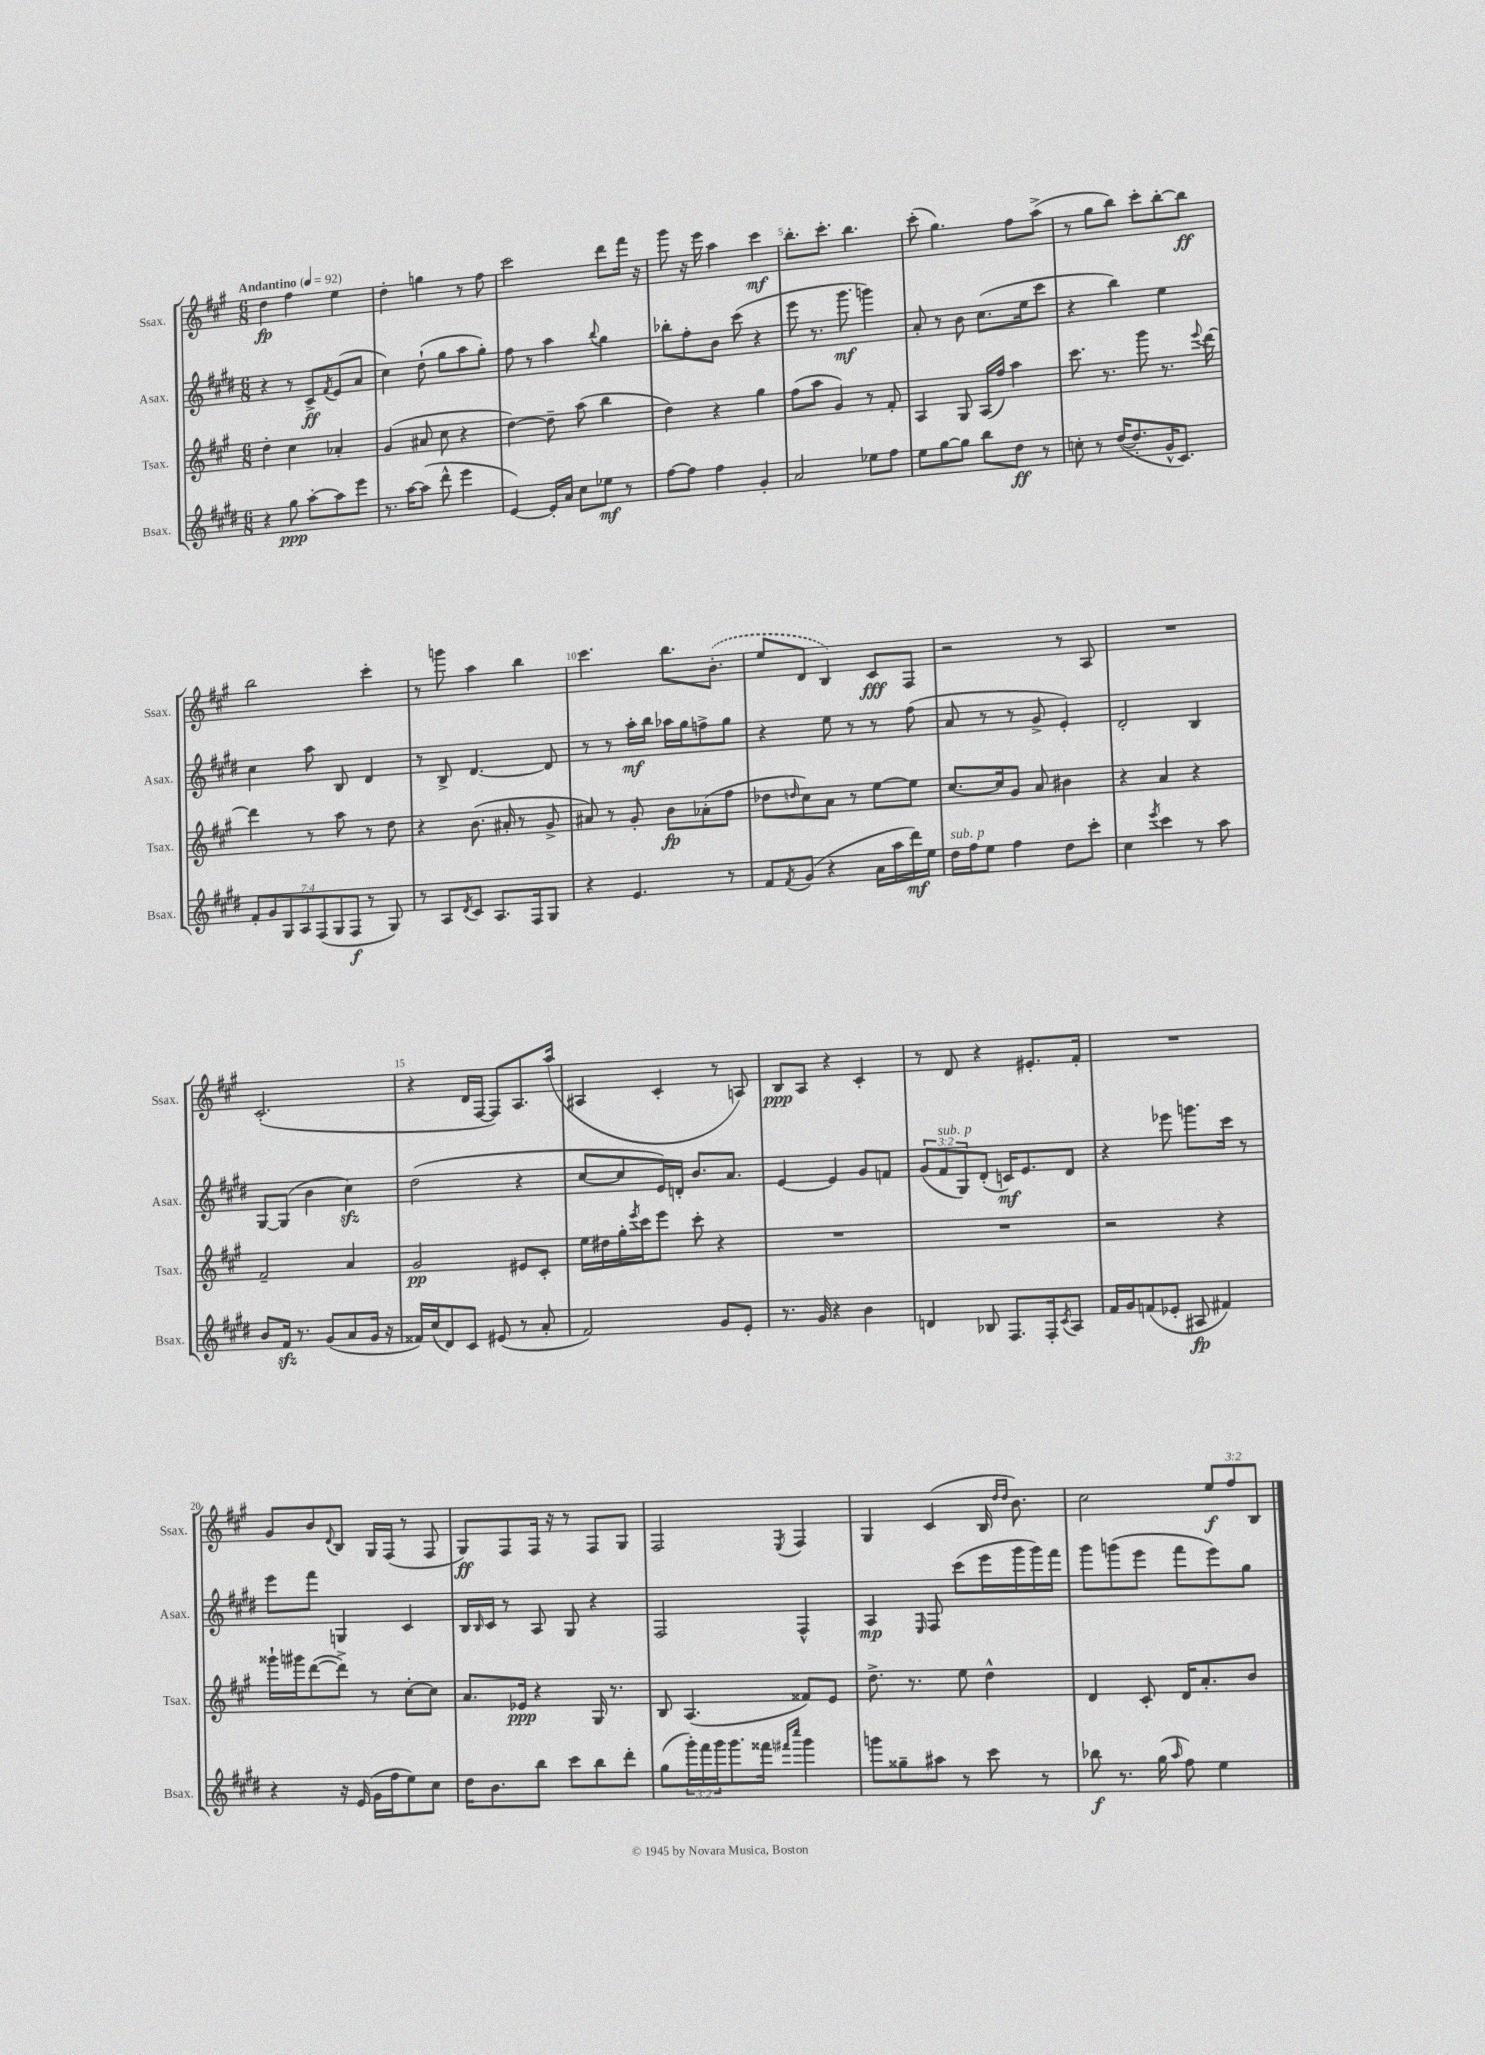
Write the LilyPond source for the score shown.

<<
\new StaffGroup <<
\new Staff = "s0" \with { instrumentName = "Ssax." shortInstrumentName = "Ssax." } {
    \clef treble \key a \major \numericTimeSignature \time 6/8 \override Staff.TupletNumber.text = #tuplet-number::calc-fraction-text \tempo "Andantino" 4 = 92
    d''4\fp fis''4 e''4 |
    d''4-. g''4 r8 fis''8 |
    cis'''2 d'''8 fis'''16 r16 |
    gis'''8 r16 e'''16 a''4 cis'''4\mf |
    b''8.-. cis'''8.-. b''4. |
    cis'''8-.( gis''4.) fis''8 a''8->( |
    r8 gis''8 b''8) cis'''8-. b''8~-. b''8\ff |
    b''2 cis'''4-. |
    r8 g'''8 a''4 b''4 |
    cis'''4. b''8. \once \slurDashed b'8.-.( |
    e''8 d'8 b4) cis'8\fff fis8 |
    r2 r8 a8 |
    R2. |
    cis'2.-.( |
    r4 d'16 fis16~ fis8) a8. a''16( |
    ais4 cis'4-. r8 a8) |
    b8\ppp a8 r4 cis'4-. |
    r8 d'8 r4 eis'8.-. fis'16-. |
    R2. |
    gis'8 b'8 \appoggiatura { d'8 } b8 gis16 fis16( r8 fis8 |
    gis8\ff) fis8 fis16 r16 r8 fis8 gis8 |
    fis2 \acciaccatura { e8 } fis4 |
    gis4 cis'4( b16 \grace { d''16 d''16 } b'8.) |
    cis''2 \tuplet 3/2 { e''8\f fis''8 b8 } \bar "|." |
}
\new Staff = "s1" \with { instrumentName = "Asax." shortInstrumentName = "Asax." } {
    \clef treble \key e \major \numericTimeSignature \time 6/8 \override Staff.TupletNumber.text = #tuplet-number::calc-fraction-text
    r4 r8 cis'8->\ff \acciaccatura { fis'8 } e'8( a'8 |
    cis''4) dis''8-!( gis''8 a''8 gis''8-.) |
    fis''8 r8 a''4 \appoggiatura { b''8 } gis''4 |
    bes''8-. fis''8-. b'8 cis'''8( r4 |
    e'''8 r8. gis'''8.\mf g'''4) |
    a'8-. r8 b'8 cis''8.( e''16 cis'''8 |
    r4 b''4) e''4 |
    cis''4 a''8 b8 dis'4 |
    r8 b8-> dis'4.~ dis'8 |
    r8 r8 a''16-.\mf b''16 aes''16 gis''16 f''8-> gis''8 |
    r4 e''8 r8 r8 fis''8( |
    a'8 r8 r8 gis'8-> e'4-.) |
    dis'2-. b4 |
    gis8~ gis8( b'4 cis''4\sfz) |
    dis''2( r4 |
    cis''8~ cis''8 e'16) d'16-. b'8. a'8. |
    e'4~ e'4 gis'8 f'8 |
    \tuplet 3/2 { gis'8( fis'8^\markup { \italic "sub. p" } gis8) } dis'8-.( c'16\mf) e'8. dis'8 |
    r4 ees'''8 g'''8. cis'''16 r8 |
    e'''8 fis'''8 g4 cis'4 |
    b16 \grace { b16 } cis'16 r8 a8 gis8 r4 |
    fis2 fis4-^ |
    a4\mp \grace { e16 } fis8 cis'''8( e'''16 gis'''16 gis'''16) fis'''16 |
    gis'''8 g'''8( e'''8 fis'''8 e'''8) gis''8 \bar "|." |
}
\new Staff = "s2" \with { instrumentName = "Tsax." shortInstrumentName = "Tsax." } {
    \clef treble \key a \major \numericTimeSignature \time 6/8
    d''4-. cis''4 aes'4-. |
    gis'4( ais'8 cis''8 r4 |
    d''4~) d''8-- a''8( b''4 |
    d''4) r4 gis''4 |
    fis''8( a''8 gis'4) r8 fis'8-. |
    a4 gis8 a16( fis''16) a''4 |
    cis'''8. r8. gis'''8 r8. \appoggiatura { e'''8 } d'''16~ |
    d'''4 r8 a''8 r8 d''8 |
    r4 b'8.( ais'16-. r8 gis'8-> |
    ais'8) r8 gis'8-. b'8\fp aes'8-.( fis''8 |
    des''8 \grace { d''16 } cis''8) a'8 r8 e''8~ e''8 |
    cis''8.~ cis''16 gis'8 a'8 bis'4 |
    r4 a'4 r4 |
    fis'2-- a'4 |
    gis'2\pp eis'8 cis'8-. |
    e''16 dis''16 gis''16-. \acciaccatura { e'''8 } cis'''16 e'''8 cis'''8-. r4 |
    R2. |
    R2. |
    r2 r4 |
    gisis'''16-! gis'''16 d'''8~( d'''8->) r8 cis''8~-. cis''8 |
    a'8. ees'16\ppp r4 gis16 r8. |
    b8 a4.( fisis'8) e'8 |
    d''8.-> r8. e''8 d''4-^ |
    d'4 cis'8-. d'16 a'8.-. b'8 \bar "|." |
}
\new Staff = "s3" \with { instrumentName = "Bsax." shortInstrumentName = "Bsax." } {
    \clef treble \key e \major \numericTimeSignature \time 6/8 \override Staff.TupletNumber.text = #tuplet-number::calc-fraction-text
    r4 gis''8\ppp a''8~-. a''8 e'''8 |
    r8. a''16~ a''8( dis'''8-^ e'''4 |
    e'4~) e'16-. a'16 cis''8 ees''8\mf r8 |
    fis''8~ fis''8 fis''4 gis'4-. |
    a'2 ees''8 fis''8 |
    e''8 gis''8~ gis''8 b''8 dis''8\ff r8 |
    c''8-. r8 dis''16~( dis''8.-. gis'16-^ cis'8.) |
    \tuplet 7/4 { fis'8-. gis'8 gis8 a8 fis8( gis8 fis8\f } r8 gis8) |
    r8 a8 \acciaccatura { dis'8 } cis'8 a8. fis16 gis8 |
    r4 e'4. r8 |
    fis'8 \acciaccatura { fis'8 } gis'8( r4 a'16 a''16 dis'''16\mf) e''16 |
    dis''16^\markup { \italic "sub. p" } fis''16 e''8 fis''4 dis''8 cis'''8-. |
    cis''4 \acciaccatura { e'''8 } cis'''4 r8 a''8 |
    b'8 fis'16\sfz r8. gis'8( a'8 gis'16 r16 |
    fisis'16) cis''16( dis'8) cis'8 eis'8( r8 a'8-. |
    fis'2) gis'8 e'8-. |
    r8. gis'16 r4 b'4 |
    d'4 bes8 fis8. fis16-. \acciaccatura { cis'8 } a8 |
    fis'16 gis'16 f'8( ees'8-. ais8\fp fis'4) |
    r4 r16 e'16( gis'16 fis''16 e''8) cis''8 |
    dis''16 b'8. b''8 cis'''8 b''8 dis'''8-. |
    gis''8( \tuplet 3/2 { gis'''16-.) fis'''16 gis'''16 } gis'''8. fisis'''16 \grace { fis'''16 cis''''16 } gis'''4 |
    g'''8 gisis''8-- ais''8 r8 cis'''8 r8 |
    bes''8\f r8. gis''16( \grace { a''16 } fis''8) e''4 \bar "|." |
}
>>
>>
\layout { \context { \Score \override BarNumber.break-visibility = ##(#f #t #t) barNumberVisibility = #(every-nth-bar-number-visible 5) } }
